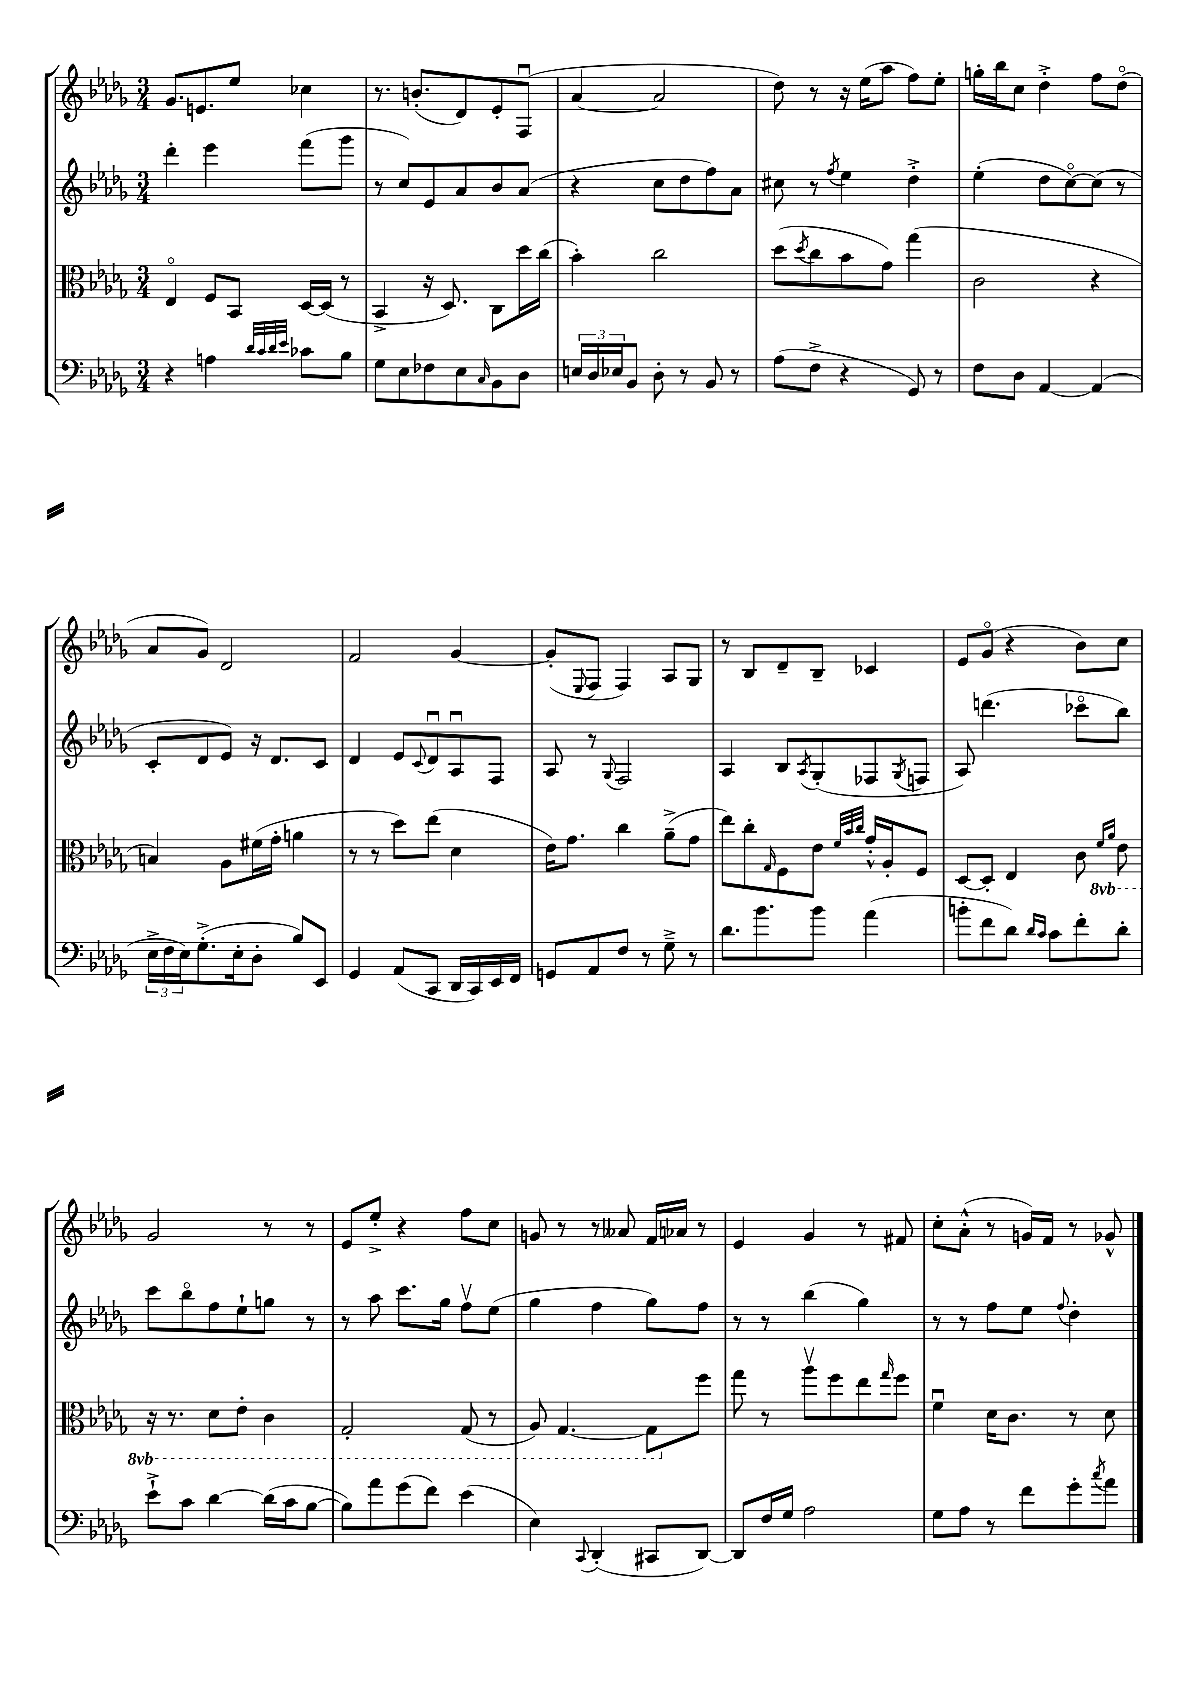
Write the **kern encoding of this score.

**kern	**kern	**kern	**kern
*staff4	*staff3	*staff2	*staff1
*clefF4	*clefC3	*clefG2	*clefG2
*k[b-e-a-d-g-]	*k[b-e-a-d-g-]	*k[b-e-a-d-g-]	*k[b-e-a-d-g-]
*M3/4	*M3/4	*M3/4	*M3/4
4r	4E-o	4ddd-'	8.g-
.	.	.	8.e
4A	8F	4eee-	.
.	8BB-	.	8ee-
32qqd-	.	.	.
32qqc	.	.	.
32qqd-	.	.	.
32qqe-	.	.	.
8c-	[16D-	(8fff	4cc-
.	(16D-]	.	.
8B-	8r	8ggg-	.
=	=	=	=
8G-	4BB-^	8r	8.r
8E-	.	8cc)	.
.	.	.	(8.b'
8F-	16r	8e-	.
.	8.D-)	.	.
8E-	.	8a-	8d-)
16qqC	.	.	.
8BB-	8C	8b-	8e-'
8D-	16dd-	(8a-	(8Fu
.	(16cc	.	.
=	=	=	=
24E	4b-')	4r	[4a-
24D-	.	.	.
24E-	.	.	.
8BB-	.	.	.
8D-'	2cc	8cc	2a-]
8r	.	8dd-	.
8BB-	.	8ff)	.
8r	.	8a-	.
=	=	=	=
(8A-	(8dd-	8cc#	8dd-)
.	8qdd-	.	.
8F^	8cc	8r	8r
.	.	8qff	.
4r	8b-	4ee-	16r
.	.	.	(16ee-
.	8g-)	.	8aa-
8GG-)	(4gg-	4dd-'^	8ff)
8r	.	.	8ee-'
=	=	=	=
8F	2c	(4ee-'	16gg'
.	.	.	16bb-
8D-	.	.	8cc
[4AA-	.	8dd-	4dd-'^
.	.	[8cco)	.
(4AA-]	4r	(8cc]	8ff
.	.	8r	(8dd-o
=	=	=	=
24E-^	4B)	8c'	8a-
24F	.	.	.
24E-)	.	.	.
(8.G-'^	.	8d-	8g-)
.	8A-	8e-)	2d-
16E-'	.	.	.
8D-'	(16f#	16r	.
.	16g-'	8.d-	.
8B-)	4a	.	.
8EE-	.	8c	.
=	=	=	=
4GG-	8r	4d-	2f
.	8r	.	.
(8AA-	8dd-)	8e-	.
.	.	8qqc	.
8CC	(8ee-	8d-u	.
16DD-	4d-	8A-u	[4g-
16CC)	.	.	.
16EE-	.	8F	.
16FF	.	.	.
=	=	=	=
8GG	16e-)	8A-	(8g-']
.	8.g-	.	.
.	.	.	8qqE-
8AA-	.	8r	8F
.	.	8qqG-	.
8F	4cc	2F	4F)
8r	.	.	.
8G-~^	(8a-~^	.	8A-
8r	8g-	.	8G-
=	=	=	=
8.d-	8ee-)	4A-	8r
.	8cc'	.	8B-
8.b-	.	.	.
.	16qqG-	.	.
.	8F	8B-	8d-~
.	.	8qA-	.
8b-	8e-	(8G-'	8B-~
.	32qqf	.	.
.	32qqb-	.	.
.	32qqcc	.	.
(4a-	16g-'^^	8F-	4c-
.	16A-'	.	.
.	.	8qG-	.
.	8F	8F	.
=	=	=	=
8b'	[8D-	8A-)	8e-
8f	8D-']	(4.ddd	(8g-o
8d-)	4E-	.	4r
16qqd-	.	.	.
16qqc	.	.	.
8c	.	.	.
8f'	8c	8ccc-o	8b-)
.	16qqF	.	.
.	16qqA-	.	.
8d-'	8E-	8bb-)	8cc
=	=	=	=
8e-`^	16r	8ccc	2g-
.	8.r	.	.
8c	.	8bb-o	.
[4d-	8D-	8ff	.
.	8E-'	8ee-`	.
(16d-]	4C	8gg	8r
16c	.	.	.
[8B-	.	8r	8r
=	=	=	=
8B-])	2GG-'	8r	8e-
8a-	.	8aa-	8ee-'^
(8g-	.	8.ccc	4r
8f)	.	.	.
.	.	16gg-	.
(4e-	(8GG-	8ffv	8ff
.	8r	(8ee-	8cc
=	=	=	=
4E-)	8AA-)	4gg-	8g
.	[4.GG-	.	8r
8qqCC	.	.	.
(4DD-'	.	4ff	8r
.	.	.	8a--
8CC#	8GG-]	8gg-)	16f
.	.	.	16a-
[8DD-)	8ff	8ff	8r
=	=	=	=
8DD-]	8gg-	8r	4e-
16F	8r	8r	.
16G-	.	.	.
2A-	8aa-v	(4bb-	4g-
.	8ff	.	.
.	8ee-	4gg-)	8r
.	16qqgg-	.	.
.	8ff	.	8f#
=	=	=	=
8G-	4fu	8r	8cc'
8A-	.	8r	(8a-'^^
8r	16d-	8ff	8r
.	8.c	.	.
8f	.	8ee-	16g)
.	.	.	16f
.	.	8qqff	.
8g-'	8r	4dd-'	8r
8qcc	.	.	.
8a-	8d-	.	8g-^^
==	==	==	==
*-	*-	*-	*-
